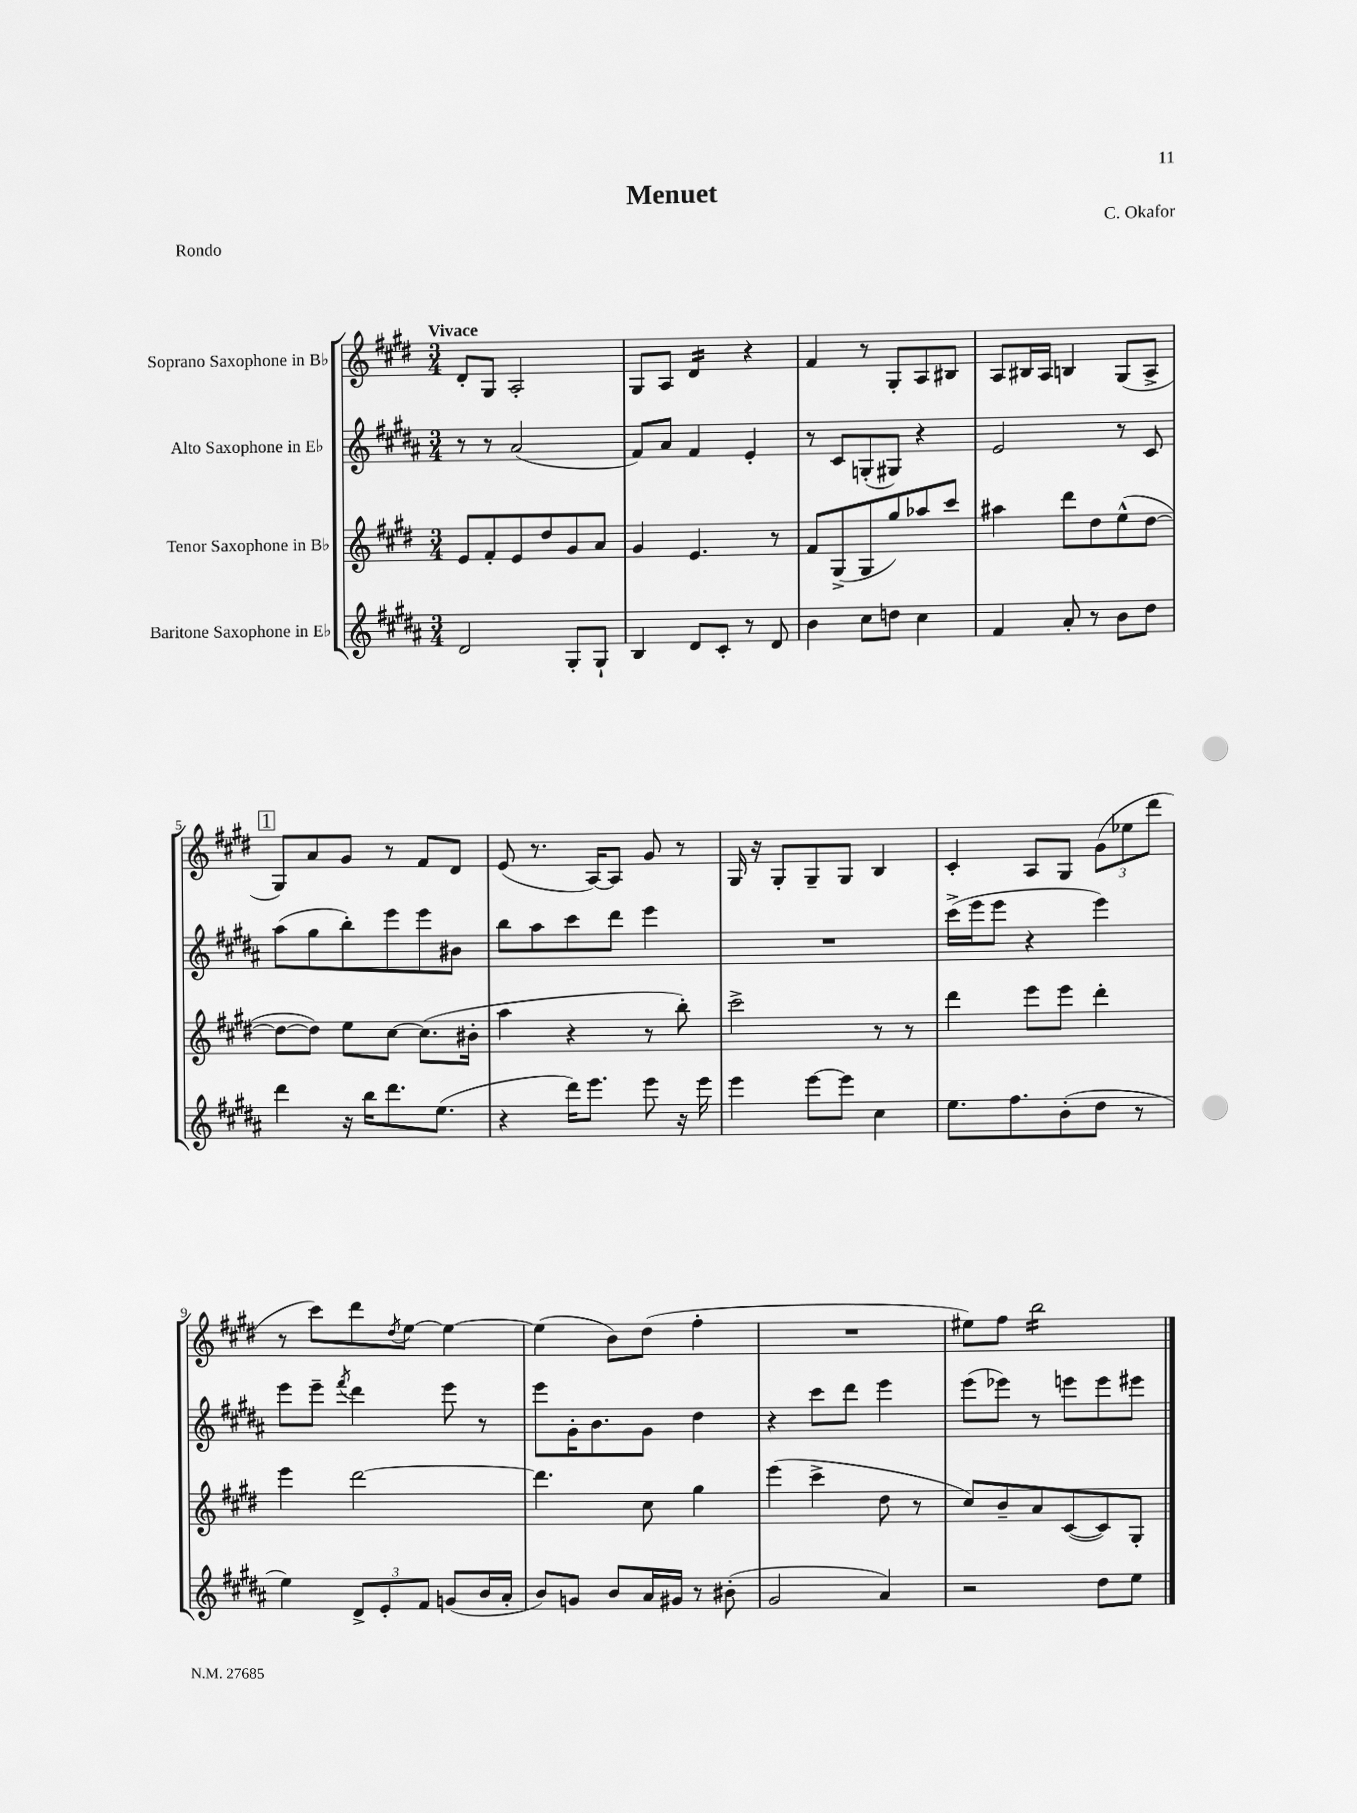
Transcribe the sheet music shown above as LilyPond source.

\header { title = "Menuet" composer = "C. Okafor" piece = "Rondo" }
<<
\new StaffGroup <<
\new Staff = "s0" \with { instrumentName = "Soprano Saxophone in Bb" } {
    \clef treble \key e \major \numericTimeSignature \time 3/4 \tempo "Vivace"
    dis'8-. gis8 a2-. |
    gis8 a8 dis'4:16 r4 |
    fis'4 r8 gis8-. a8 bis8 |
    a8 bis16 a16 b4 gis8( a8-> |
    \mark \markup { \box "1" } gis8) a'8 gis'8 r8 fis'8 dis'8 |
    e'8( r8. a16~) a8 gis'8 r8 |
    gis16 r16 gis8-. gis8-- gis8 b4 |
    cis'4-. a8 gis8 \tuplet 3/2 { gis'8( ees''8 dis'''8 } |
    r8 cis'''8) dis'''8 \acciaccatura { dis''8 } e''8~ e''4~ |
    e''4( b'8) dis''8( fis''4-. |
    R2. |
    eis''8) fis''8 b''2:16 \bar "|." |
}
\new Staff = "s1" \with { instrumentName = "Alto Saxophone in Eb" } {
    \clef treble \key b \major \numericTimeSignature \time 3/4
    r8 r8 ais'2( |
    fis'8) ais'8 fis'4 e'4-. |
    r8 cis'8 g8-.( gis8) r4 |
    e'2 r8 cis'8 |
    \mark \markup { \box "1" } ais''8( gis''8 b''8-.) e'''8 e'''8 bis'8 |
    b''8 ais''8 cis'''8 dis'''8 e'''4 |
    R2. |
    cis'''16->( e'''16 e'''8 r4 e'''4) |
    e'''8 e'''8-- \acciaccatura { fis'''8 } dis'''4 e'''8 r8 |
    e'''8 gis'16-. b'8. gis'8 dis''4 |
    r4 cis'''8 dis'''8 e'''4 |
    e'''8( ees'''8) r8 e'''8 e'''8 eis'''8 \bar "|." |
}
\new Staff = "s2" \with { instrumentName = "Tenor Saxophone in Bb" } {
    \clef treble \key e \major \numericTimeSignature \time 3/4
    e'8 fis'8-. e'8 dis''8 gis'8 a'8 |
    gis'4 e'4. r8 |
    fis'8 gis8->( gis8 gis''8) aes''8 cis'''8 |
    ais''4 dis'''8 dis''8 e''8-^( dis''8~ |
    \mark \markup { \box "1" } dis''8~ dis''8) e''8 cis''8~ cis''8.( bis'16-. |
    a''4 r4 r8 b''8-.) |
    cis'''2-> r8 r8 |
    dis'''4 e'''8 e'''8 dis'''4-. |
    e'''4 dis'''2~ |
    dis'''4. cis''8 gis''4 |
    e'''4( cis'''4-> dis''8 r8 |
    cis''8) b'8-- a'8 cis'8~( cis'8) gis8-. \bar "|." |
}
\new Staff = "s3" \with { instrumentName = "Baritone Saxophone in Eb" } {
    \clef treble \key b \major \numericTimeSignature \time 3/4
    dis'2 gis8-. gis8-! |
    b4 dis'8 cis'8-. r8 dis'8 |
    b'4 cis''8 d''8 cis''4 |
    fis'4 ais'8-. r8 b'8 dis''8 |
    \mark \markup { \box "1" } dis'''4 r16 b''16 dis'''8. e''8.( |
    r4 dis'''16) e'''8. e'''8 r16 e'''16 |
    e'''4 e'''8~ e'''8 cis''4 |
    e''8. fis''8. b'8-.( dis''8 r8 |
    e''4) \tuplet 3/2 { dis'8-> e'8-. fis'8 } g'8( b'16 ais'16-. |
    b'8) g'8 b'8 ais'16 gis'16 r8 bis'8-.( |
    gis'2 ais'4) |
    r2 dis''8 e''8 \bar "|." |
}
>>
>>
